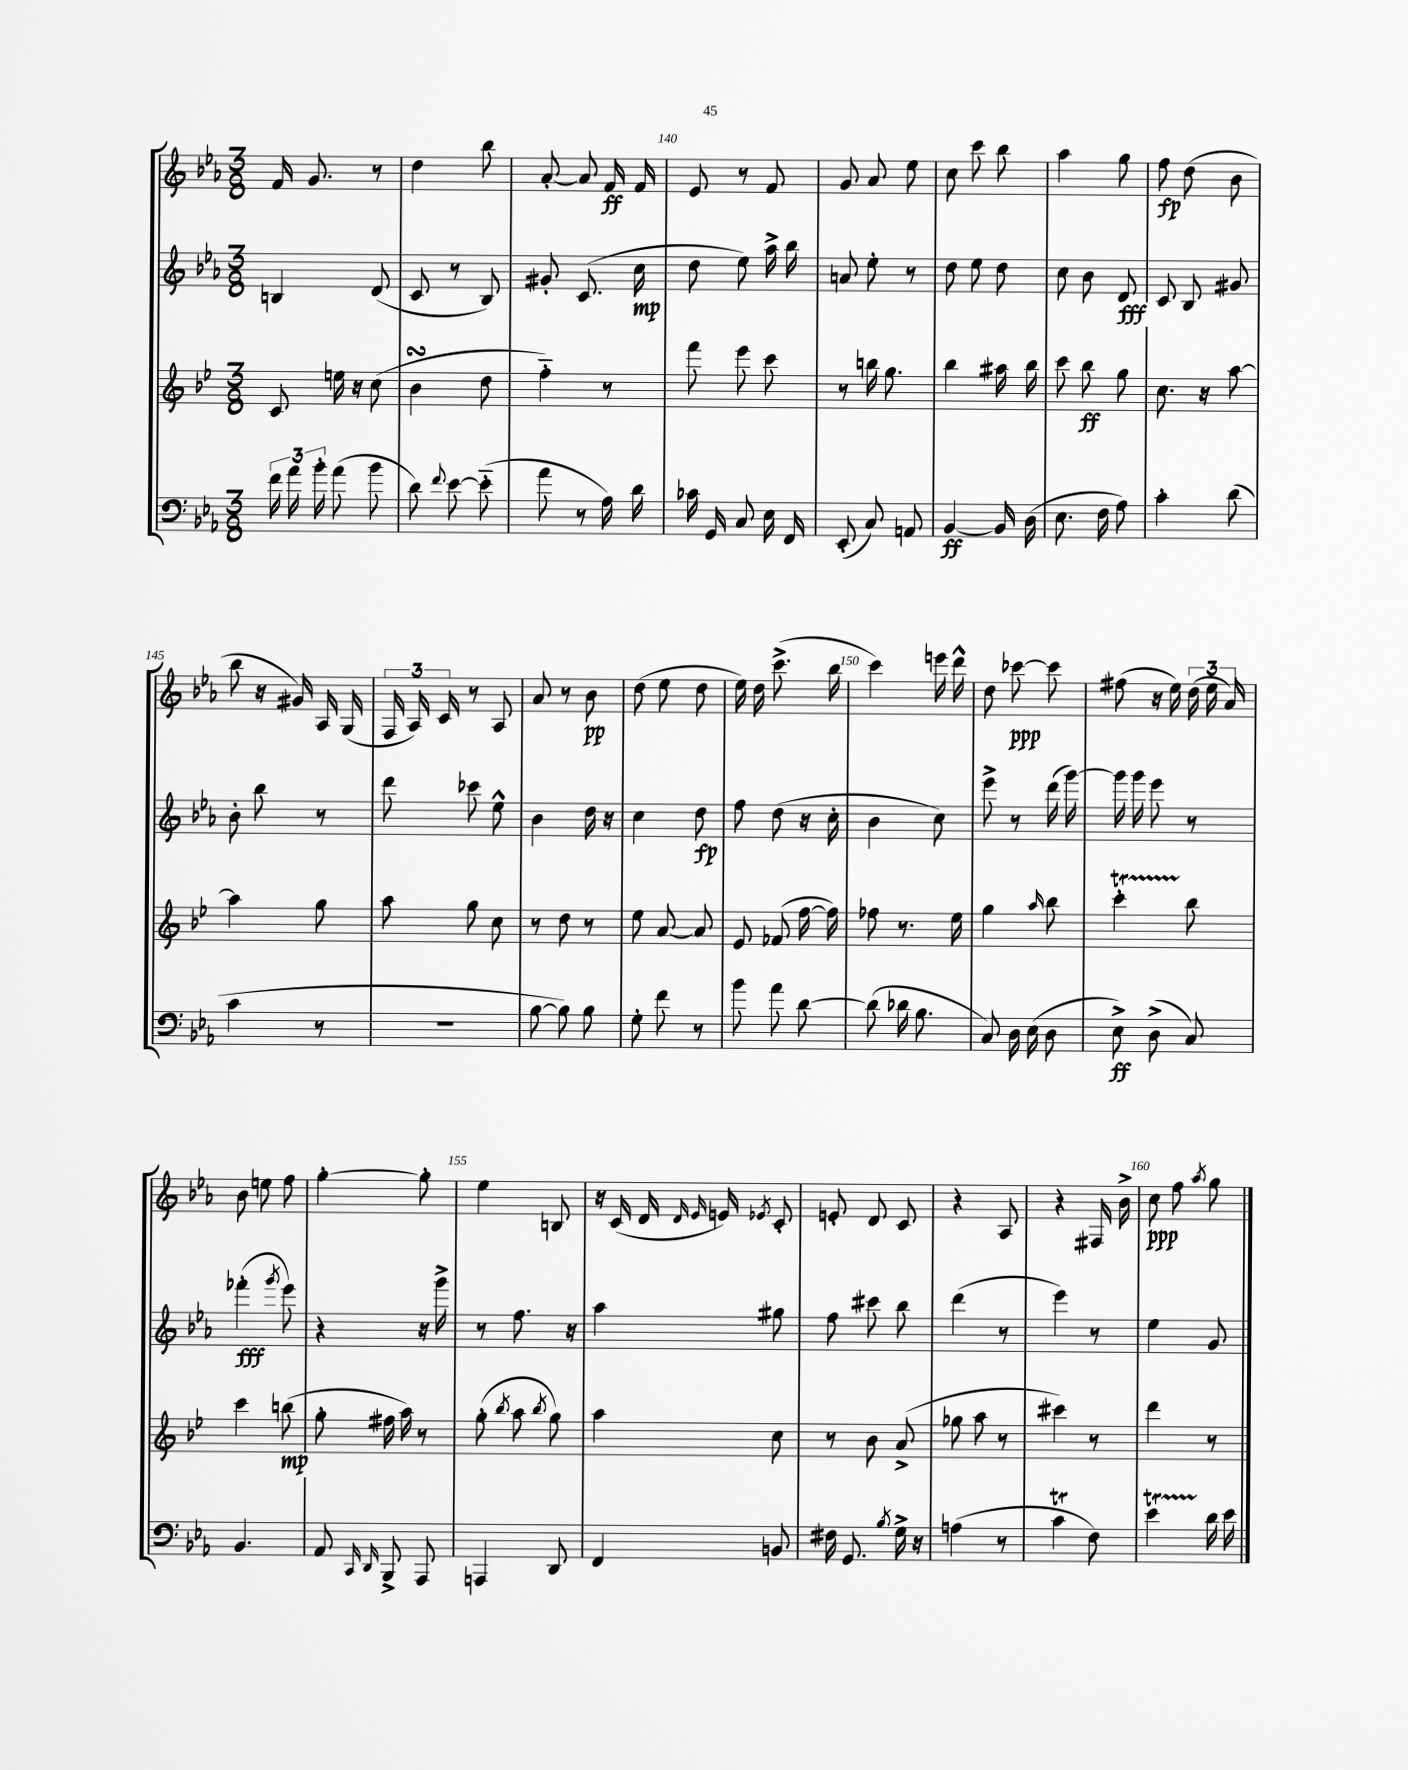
<<
\new StaffGroup <<
\new Staff = "s0" {
    \clef treble \key ees \major \numericTimeSignature \time 3/8
    \autoBeamOff f'16 g'8. r8 |
    d''4 bes''8 |
    aes'8~-. aes'8 f'16\ff f'16 |
    ees'8 r8 f'8 |
    g'8 aes'8 ees''8 |
    c''8 c'''8 bes''8 |
    aes''4 g''8 |
    f''8\fp d''8( bes'8 |
    bes''8 r16 gis'16) aes16 g16( |
    \tuplet 3/2 { f16 aes16) c'16 } r8 aes8 |
    aes'8 r8 bes'8\pp |
    d''8( ees''8 d''8 |
    ees''16) d''16 c'''8.->( bes''16 |
    c'''4) e'''16 d'''16-^ |
    d''8 ces'''8~\ppp ces'''8 |
    fis''8( r16 ees''16) \tuplet 3/2 { d''16( ees''16 aes'16) } |
    bes'8 e''8 f''8 |
    g''4~-. g''8-. |
    ees''4 b8 |
    r16 c'16( d'16 \grace { d'16 ees'16 } e'16) \acciaccatura { ees'8 } c'8-. |
    e'8-. d'8 c'8 |
    r4 aes8 |
    r4 fis16 bes'16-> |
    c''8\ppp f''8 \acciaccatura { aes''8 } g''8 \bar "|." |
}
\new Staff = "s1" {
    \clef treble \key ees \major \numericTimeSignature \time 3/8
    \autoBeamOff b4 d'8( |
    c'8 r8 bes8) |
    gis'8-. c'8.( c''16\mp |
    d''8 ees''8) aes''16-> bes''16 |
    a'8 ees''8-. r8 |
    d''8 ees''8 d''8 |
    c''8 bes'8 d'8\fff |
    c'8 bes8 gis'8 |
    bes'8-. bes''8 r8 |
    d'''8 ces'''8 ees''8-^ |
    bes'4 d''16 r16 |
    c''4 d''8\fp |
    f''8 d''8( r16 c''16-. |
    bes'4 c''8) |
    ees'''8-> r8 d'''16( g'''16~) |
    g'''16 g'''16 ees'''8 r8 |
    fes'''4-.\fff( \acciaccatura { g'''8 } ees'''8) |
    r4 r16 g'''16-> |
    r8 f''8. r16 |
    aes''4 gis''8 |
    f''8 cis'''8 bes''8 |
    d'''4( r8 |
    ees'''4) r8 |
    ees''4 g'8 \bar "|." |
}
\new Staff = "s2" {
    \clef treble \key bes \major \numericTimeSignature \time 3/8
    \autoBeamOff c'8 e''16 r16 c''8( |
    bes'4\turn d''8 |
    f''4-_) r8 |
    f'''8 ees'''8 c'''8 |
    r8 b''16 g''8. |
    bes''4 ais''16 bes''16 |
    c'''8 bes''8\ff g''8 |
    c''8. r16 a''8~ |
    a''4 g''8 |
    a''8 g''8 c''8 |
    r8 d''8 r8 |
    ees''8 a'8~ a'8 |
    ees'8 fes'8( f''16~ f''16) |
    fes''8 r8. ees''16 |
    g''4 \grace { a''16 } bes''8 |
    c'''4-.\startTrillSpan bes''8\stopTrillSpan |
    c'''4 b''8\mp( |
    g''8-. fis''16 a''16) r8 |
    g''8-.( \acciaccatura { bes''8 } a''8 \acciaccatura { bes''8 } g''8) |
    a''4 c''8 |
    r8 bes'8 a'8->( |
    ges''8 a''8 r8 |
    cis'''4) r8 |
    d'''4 r8 \bar "|." |
}
\new Staff = "s3" {
    \clef bass \key ees \major \numericTimeSignature \time 3/8
    \autoBeamOff \tuplet 3/2 { f'16 aes'16 bes'16-. } aes'8( bes'8 |
    d'8) \appoggiatura { f'8 } ees'8~ ees'8-_( |
    aes'8 r8 aes16) d'16 |
    ces'16 g,16 c8 ees16 f,16 |
    ees,8-.( c8) a,8 |
    bes,4~\ff bes,16 d16( |
    ees8. f16 aes8) |
    c'4-. d'8( |
    c'4 r8 |
    R4. |
    bes8~ bes8) bes8 |
    g8-. f'8 r8 |
    bes'8 aes'8 d'8~ |
    d'8( des'16 bes8. |
    c8) d16 ees16( d8 |
    ees8->\ff) d8->( c8) |
    bes,4. |
    aes,8 \grace { c,16 d,16 } bes,,8-> aes,,8 |
    a,,4 d,8 |
    f,4 b,8 |
    fis16 g,8. \acciaccatura { bes8 } g16-> r16 |
    a4( r8 |
    c'4\trill f8) |
    ees'4\startTrillSpan d'16\stopTrillSpan ees'16 \bar "|." |
}
>>
>>
\layout { \context { \Score currentBarNumber = #137 \override BarNumber.break-visibility = ##(#f #t #t) barNumberVisibility = #(every-nth-bar-number-visible 5) } }
